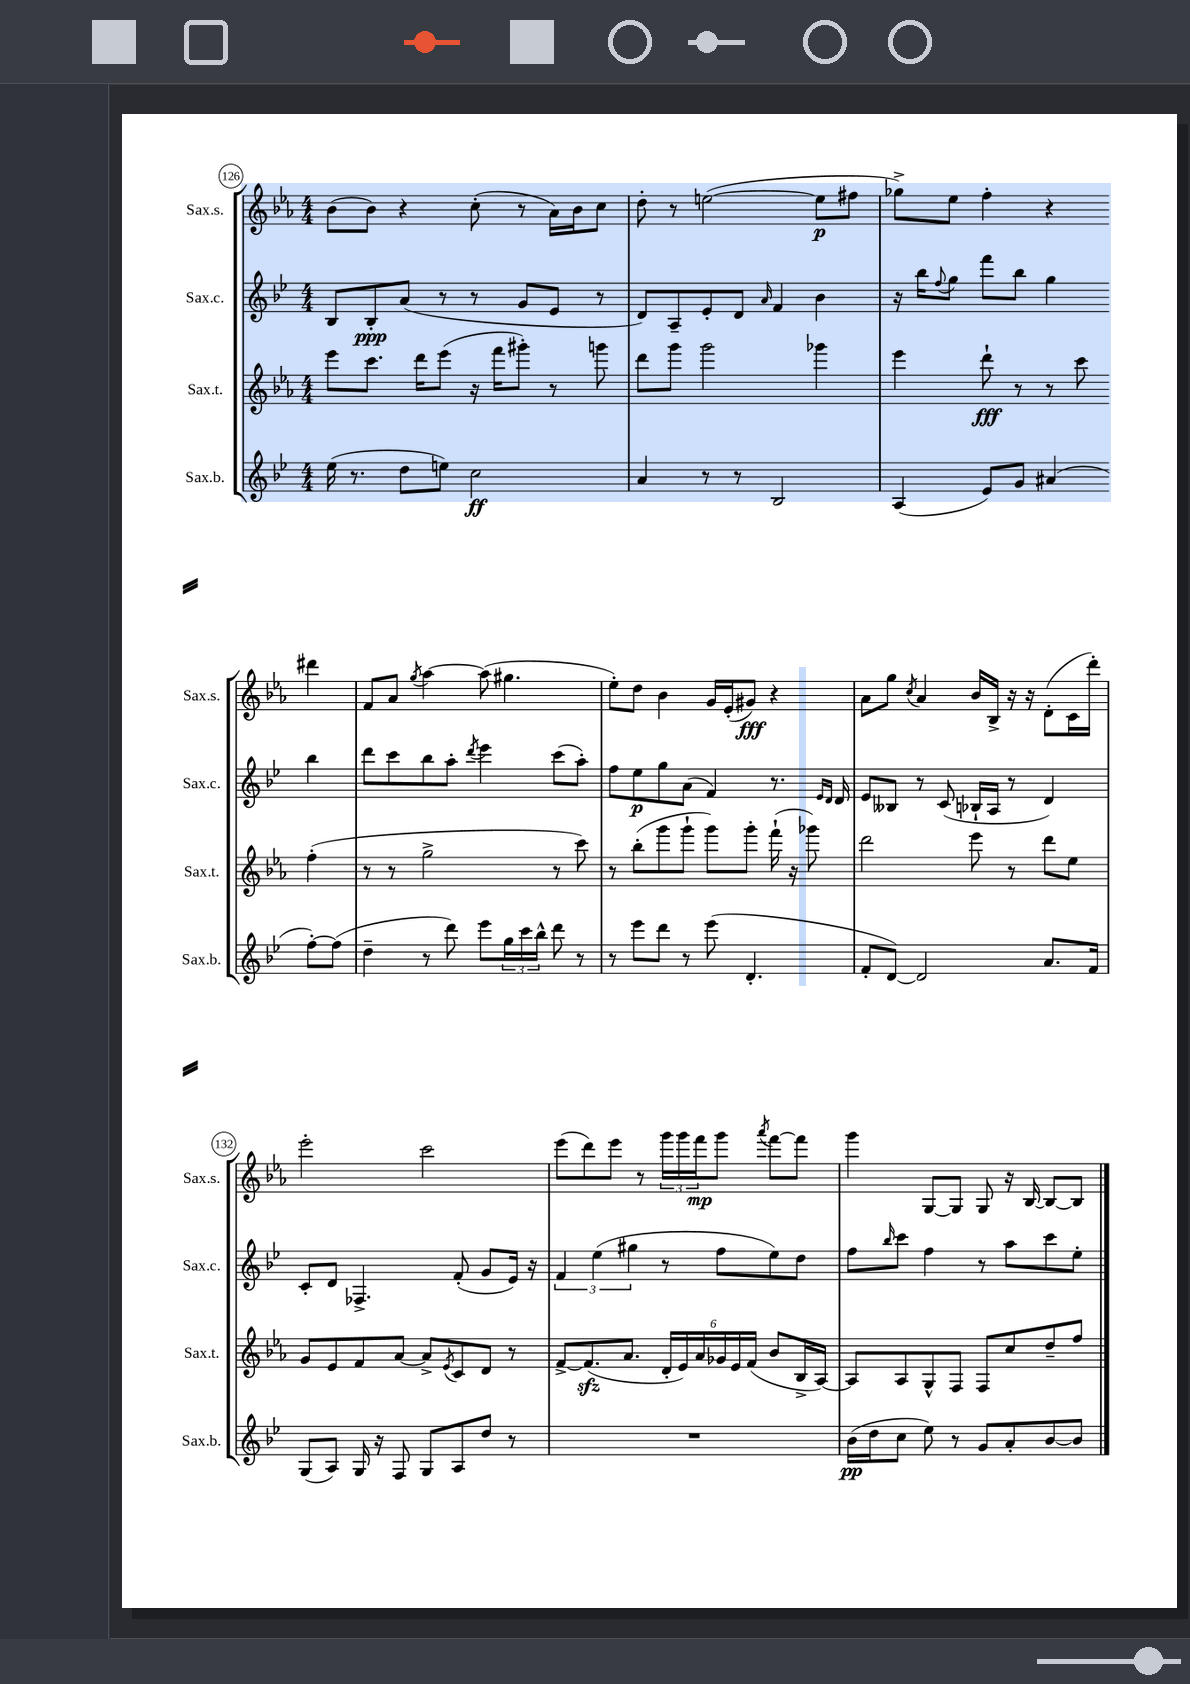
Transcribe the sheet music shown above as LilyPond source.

<<
\new StaffGroup <<
\new Staff = "s0" \with { instrumentName = "Sax.s." shortInstrumentName = "Sax.s." } {
    \clef treble \key ees \major \numericTimeSignature \time 4/4
    bes'8( bes'8) r4 c''8-.( r8 aes'16) bes'16 c''8 |
    d''8-. r8 e''2~( e''8\p fis''8 |
    ges''8->) ees''8 f''4-. r4 dis'''4 |
    f'8 aes'8 \acciaccatura { g''8 } aes''4~ aes''8( gis''4. |
    ees''8-.) d''8 bes'4 g'16 ees'16-.( gis'8\fff) r4 |
    aes'8 g''8 \acciaccatura { c''8 } aes'4 bes'16 bes16-> r16 r16 d'8-.( c'16 d'''16-.) |
    ees'''2-. c'''2 |
    ees'''8( d'''8) ees'''8 r8 \tuplet 3/2 { g'''16 g'''16 f'''16\mp } g'''8 \acciaccatura { aes'''8 } f'''8~ f'''8 |
    g'''4 g8~ g8 g8 r16 bes16~ bes8~ bes8 \bar "|." |
}
\new Staff = "s1" \with { instrumentName = "Sax.c." shortInstrumentName = "Sax.c." } {
    \clef treble \key bes \major \numericTimeSignature \time 4/4
    bes8 bes8-.\ppp a'8( r8 r8 g'8 ees'8 r8 |
    d'8) a8-- ees'8-. d'8 \grace { a'16 } f'4 bes'4 |
    r16 bes''16 \appoggiatura { f''8 } g''8 f'''8 bes''8 g''4 bes''4 |
    d'''8 c'''8 bes''8 a''8-. \acciaccatura { d'''8 } ees'''4 c'''8( a''8-.) |
    f''8 ees''8\p g''8 a'8( f'4) r8. \grace { ees'16 d'16 } d'16 |
    ees'8 beses8 r8 c'8( bes16-! a16 r8 d'4) |
    c'8-. d'8 fes4.-> f'8-.( g'8 ees'16) r16 |
    \tuplet 3/2 { f'4 ees''4( gis''4 } r8 f''8 ees''8) d''8 |
    f''8 \grace { bes''16 } c'''8 f''4 r8 a''8 c'''8 ees''8-. \bar "|." |
}
\new Staff = "s2" \with { instrumentName = "Sax.t." shortInstrumentName = "Sax.t." } {
    \clef treble \key ees \major \numericTimeSignature \time 4/4
    ees'''8 c'''8. d'''16 ees'''8( r16 f'''16 gis'''8-.) r8 g'''8 |
    d'''8 g'''8 g'''2 ges'''4 |
    ees'''4 d'''8-!\fff r8 r8 c'''8 f''4-.( |
    r8 r8 g''2-> r8 c'''8) |
    r8 bes''8-.( g'''8 g'''8-! g'''8) g'''8-. f'''16-!( r16 ges'''8) |
    d'''2 ees'''8 r8 d'''8 ees''8 |
    g'8 ees'8 f'8 aes'8~ aes'8-> \acciaccatura { ees'8 } c'8 d'8 r8 |
    f'8~-> f'8.\sfz( aes'8. \tuplet 6/4 { d'16-. ees'16) aes'16 ges'16 ees'16 f'16( } bes'8 bes16-> aes16~) |
    aes8 aes8 g8-^ f8 f8 c''8 d''8-- f''8 \bar "|." |
}
\new Staff = "s3" \with { instrumentName = "Sax.b." shortInstrumentName = "Sax.b." } {
    \clef treble \key bes \major \numericTimeSignature \time 4/4
    ees''16( r8. d''8 e''8) c''2\ff |
    a'4 r8 r8 bes2 |
    a4( ees'8) g'8 ais'4( f''8~-.) f''8( |
    d''4-- r8 d'''8) ees'''8 \tuplet 3/2 { g''16 c'''16 bes''16-^ } d'''8 r8 |
    r8 ees'''8 d'''8 r8 ees'''8( d'4.-. |
    f'8-. d'8~) d'2 a'8. f'16 |
    g8( a8) g16 r16 f8 g8 a8 d''8 r8 |
    R1 |
    bes'16\pp( d''16 c''8 ees''8) r8 g'8 a'8-. bes'8~ bes'8 \bar "|." |
}
>>
>>
\layout { \context { \Score currentBarNumber = #126 \override BarNumber.stencil = #(make-stencil-circler 0.1 0.3 ly:text-interface::print) } }
